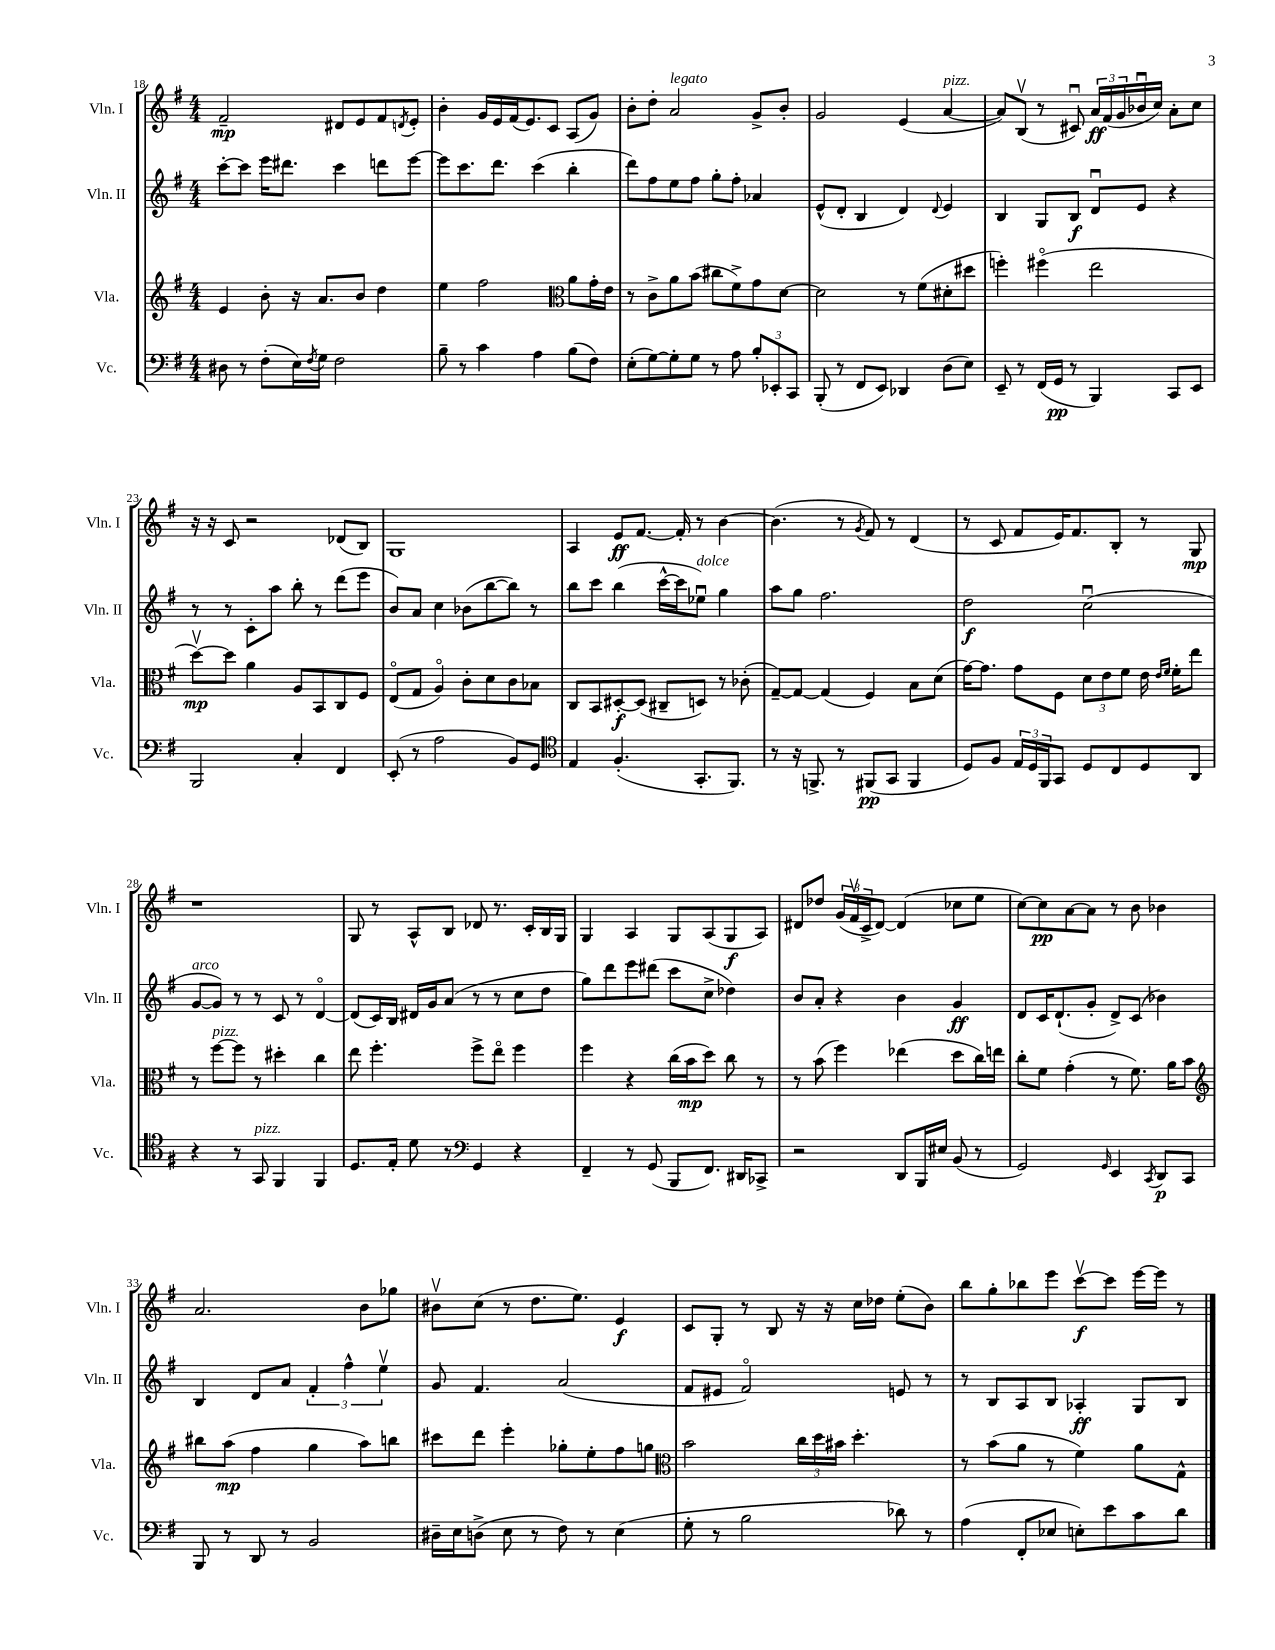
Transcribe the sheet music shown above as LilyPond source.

<<
\new StaffGroup <<
\new Staff = "s0" \with { instrumentName = "Vln. I" shortInstrumentName = "Vln. I" } {
    \clef treble \key g \major \numericTimeSignature \time 4/4
    fis'2--\mp dis'8 e'8 fis'8 \acciaccatura { d'8 } e'8-. |
    b'4-. g'16 e'16 fis'16( e'8.) c'8 a8( g'8) |
    b'8-. d''8-. a'2^\markup { \italic "legato" } g'8-> b'8-. |
    g'2 e'4( a'4~^\markup { \italic "pizz." } |
    a'8) b8\upbow( r8 cis'8\downbow) \tuplet 3/2 { a'16\ff fis'16( g'16 } bes'16\downbow c''16) a'8-. c''8 |
    r16 r16 c'8 r2 des'8( b8) |
    g1 |
    a4 e'8\ff fis'8.~ fis'16-. r8 b'4~ |
    b'4.( r8 \acciaccatura { g'8 } fis'8) r8 d'4( |
    r8 c'8 fis'8 e'16) fis'8. b8-. r8 g8\mp |
    r1 |
    g8 r8 a8-^ b8 des'8 r8. c'16-. b16 g16 |
    g4 a4 g8 a8( g8\f a8) |
    dis'8 des''8 \tuplet 3/2 { g'16( fis'16\upbow c'16-> } dis'8~) dis'4( ces''8 e''8 |
    c''8~) c''8\pp a'8~ a'8 r8 b'8 bes'4 |
    a'2. b'8 ges''8 |
    bis'8\upbow c''8( r8 d''8. e''8.) e'4\f |
    c'8 g8-. r8 b8 r16 r16 c''16 des''16 e''8-.( b'8) |
    b''8 g''8-. bes''8 e'''8 c'''8~\upbow\f c'''8 e'''16~ e'''16 r8 \bar "|." |
}
\new Staff = "s1" \with { instrumentName = "Vln. II" shortInstrumentName = "Vln. II" } {
    \clef treble \key g \major \numericTimeSignature \time 4/4
    c'''8~-. c'''8 e'''16 dis'''8. c'''4 d'''8 e'''8~ |
    e'''8 c'''8. d'''8. c'''4( b''4-. |
    d'''8) fis''8 e''8 fis''8 g''8-. fis''8-. aes'4 |
    e'8-^( d'8-. b4 d'4) \appoggiatura { d'8 } e'4 |
    b4 g8 b8\f d'8\downbow e'8 r4 |
    r8 r8 c'8-. a''8 b''8-. r8 d'''8( e'''8 |
    b'8) a'8 c''4 bes'8( b''8~ b''8) r8 |
    b''8 c'''8 b''4( c'''16~-^ c'''16 ees''8\downbow^\markup { \italic "dolce" }) g''4 |
    a''8 g''8 fis''2. |
    d''2\f c''2\downbow( |
    g'8~^\markup { \italic "arco" } g'8) r8 r8 c'8 r8 d'4~\flageolet |
    d'8( c'16) b16 dis'16 g'16 a'8( r8 r8 c''8 d''8 |
    g''8) d'''8 e'''8 dis'''8( c'''8 c''8-> des''4) |
    b'8 a'8-. r4 b'4 g'4\ff |
    d'8 c'16 d'8.-!( g'8-. d'8->) c'8( bes'4) |
    b4 d'8 a'8 \tuplet 3/2 { fis'4-. fis''4-^ e''4\upbow } |
    g'8 fis'4. a'2( |
    fis'8 eis'8 fis'2\flageolet) e'8 r8 |
    r8 b8 a8 b8 aes4-.\ff g8 b8 \bar "|." |
}
\new Staff = "s2" \with { instrumentName = "Vla." shortInstrumentName = "Vla." } {
    \clef treble \key g \major \numericTimeSignature \time 4/4
    e'4 b'8-. r16 a'8. b'8 d''4 |
    e''4 fis''2 \clef alto a'8 g'16-. e'16 |
    r8 c'8-> a'8 b'8( cis''8 fis'8->) g'8 d'8~ |
    d'2 r8 fis'8( dis'8-. dis''8 |
    f''4-.) fis''4\flageolet( e''2 |
    d''8~\upbow\mp) d''8 a'4 a8 b,8 c8 fis8 |
    e8\flageolet( g8 a4\flageolet) c'8-. d'8 c'8 bes8 |
    c8 b,8 dis8~-.\f dis8( cis8-- d8) r8 ces'8-.( |
    g8~--) g8~ g4( fis4) b8 d'8( |
    g'16~) g'8. g'8 fis8 \tuplet 3/2 { d'8 e'8 fis'8 } e'16 \grace { e'16 fis'16 } fis'16-. e''8 |
    r8 fis''8~^\markup { \italic "pizz." } fis''8 r8 dis''4-. c''4 |
    e''8 fis''4.-. fis''8-> e''8\flageolet fis''4 |
    fis''4 r4 c''16( b'16\mp d''8) c''8 r8 |
    r8 b'8( fis''4) ees''4( d''8 c''16) e''16 |
    c''8-. fis'8 g'4-.( r8 fis'8.) a'16 b'8 |
    \clef treble bis''8 a''8\mp( fis''4 g''4 a''8) b''8 |
    cis'''8 d'''8 e'''4-. ges''8-. e''8-. fis''8 g''8 |
    \clef alto b'2 \tuplet 3/2 { c''16 d''16 bis'16 } d''4.-. |
    r8 b'8( a'8 r8 fis'4) a'8 g8-^ \bar "|." |
}
\new Staff = "s3" \with { instrumentName = "Vc." shortInstrumentName = "Vc." } {
    \clef bass \key g \major \numericTimeSignature \time 4/4
    dis8 r8 fis8-.( e16) \acciaccatura { fis8 } g16 fis2 |
    b8-- r8 c'4 a4 b8( fis8) |
    e8-.( g8~) g8-. g8 r8 a8 \tuplet 3/2 { b8-. ees,8-. c,8 } |
    b,,8-.( r8 fis,8 e,8) des,4 d8( e8) |
    e,8-- r8 fis,16( g,16\pp r8 b,,4) c,8 e,8 |
    b,,2 c4-. fis,4 |
    e,8-.( r8 a2 b,8) g,8 |
    \clef tenor e4 fis4.-.( g,8.-. fis,8.) |
    r8 r16 f,8.-> r8 fis,8\pp( g,8 fis,4 |
    d8) fis8 \tuplet 3/2 { e16 d16 fis,16 } g,8 d8 c8 d8 a,8 |
    r4 r8 g,8^\markup { \italic "pizz." } fis,4 fis,4 |
    d8. e16-. d'8 r8 \clef bass g,4 r4 |
    fis,4-- r8 g,8( b,,8 fis,8.) dis,16 ces,8-> |
    r2 d,8 b,,16 eis16 b,8( r8 |
    g,2) \grace { g,16 } e,4 \acciaccatura { c,8 } d,8\p c,8 |
    b,,8 r8 d,8 r8 b,2 |
    dis16-- e16 d8->( e8 r8 fis8) r8 e4( |
    g8-. r8 b2 des'8) r8 |
    a4( fis,8-. ees8 e8-.) e'8 c'8 d'8 \bar "|." |
}
>>
>>
\layout { \context { \Score currentBarNumber = #18 } }
